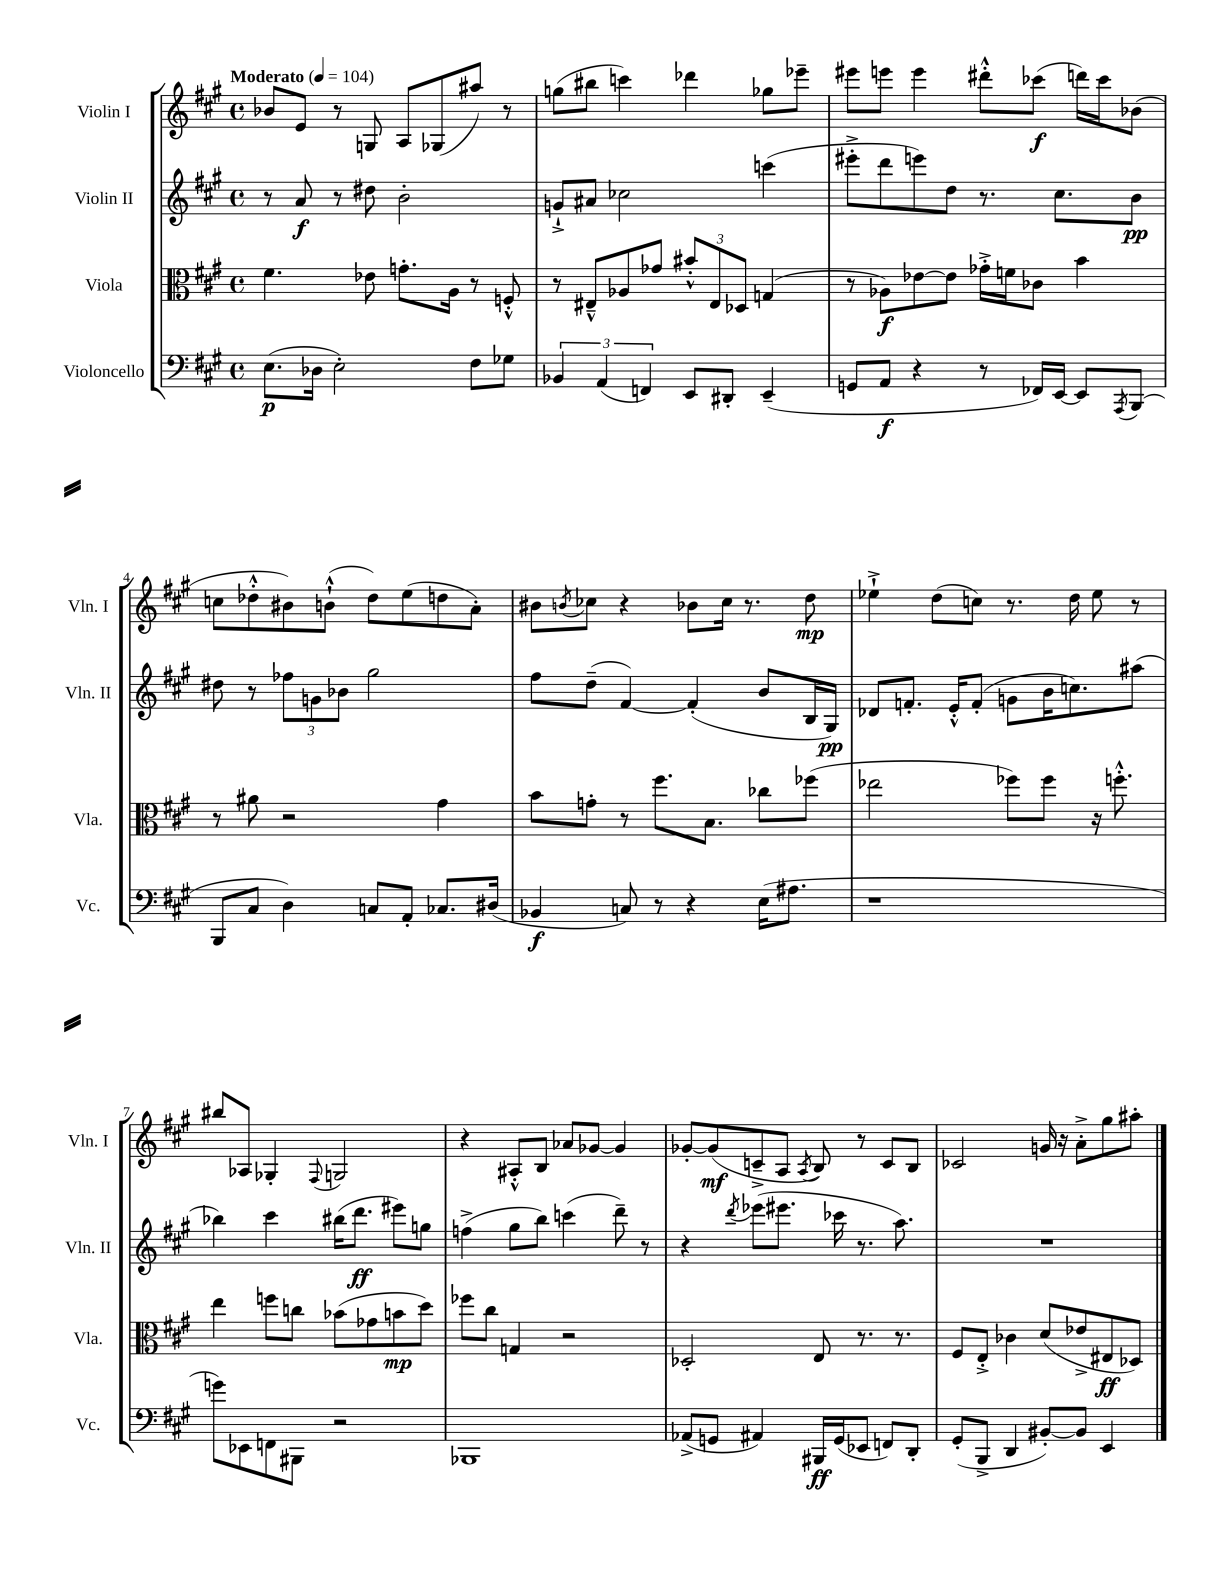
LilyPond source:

<<
\new StaffGroup <<
\new Staff = "s0" \with { instrumentName = "Violin I" shortInstrumentName = "Vln. I" } {
    \clef treble \key a \major \defaultTimeSignature \time 4/4 \tempo "Moderato" 4 = 104
    bes'8 e'8 r8 g8 a8 ges8( ais''8) r8 |
    g''8( bis''8 c'''4) des'''4 ges''8 ees'''8-- |
    eis'''8 e'''8 e'''4 dis'''8-.-^ ces'''8\f( d'''16) ces'''16 bes'8( |
    c''8 des''8-.-^ bis'8) b'8-!-^( des''8) e''8( d''8 a'8-.) |
    bis'8 \acciaccatura { b'8 } ces''8 r4 bes'8 ces''16 r8. d''8\mp |
    ees''4-!-> d''8( c''8) r8. d''16 ees''8 r8 |
    bis''8 aes8 ges4-. \appoggiatura { fis8 } g2 |
    r4 ais8-.-^ b8 aes'8 ges'8~ ges'4 |
    ges'8~-. ges'8\mf( c'8---> a8 \acciaccatura { a8 } b8) r8 c'8 b8 |
    ces'2 g'16 r16 a'8-.-> gis''8 ais''8-. \bar "|." |
}
\new Staff = "s1" \with { instrumentName = "Violin II" shortInstrumentName = "Vln. II" } {
    \clef treble \key a \major \defaultTimeSignature \time 4/4
    r8 a'8\f r8 dis''8 b'2-. |
    g'8-!-> ais'8 ces''2 c'''4( |
    eis'''8-.-> d'''8 e'''8) d''8 r8. cis''8. b'8\pp |
    dis''8 r8 \tuplet 3/2 { fes''8 g'8 bes'8 } gis''2 |
    fis''8 d''8--( fis'4~) fis'4-.( b'8 b16 gis16\pp) |
    des'8 f'8.-. e'16-.-^ f'8-.( g'8 b'16 c''8.) ais''8( |
    bes''4) cis'''4 bis''16( d'''8.\ff eis'''8) g''8 |
    f''4->( gis''8 b''8) c'''4( d'''8--) r8 |
    r4 \acciaccatura { d'''8 } ees'''8( eis'''8. ces'''16 r8. a''8.) |
    R1 \bar "|." |
}
\new Staff = "s2" \with { instrumentName = "Viola" shortInstrumentName = "Vla." } {
    \clef alto \key a \major \defaultTimeSignature \time 4/4
    fis'4. ees'8 g'8.-. a16 r8 f8-.-^ |
    r8 eis8---^ aes8 ges'8 \tuplet 3/2 { bis'8-.-^ eis8 des8 } g4( |
    r8 aes8\f) ees'8~ ees'8 ges'16-.-> f'16 ces'8 b'4 |
    r8 ais'8 r2 gis'4 |
    b'8 g'8-. r8 fis''8. b8. ces''8 fes''8( |
    ees''2 fes''8) fes''8 r16 f''8.-.-^ |
    e''4 f''8 c''8 bes'8( ges'8 b'8\mp d''8) |
    fes''8 cis''8 g4 r2 |
    des2-. e8 r8. r8. |
    fis8 e8-.-> ces'4 d'8( ees'8-> eis8\ff des8) \bar "|." |
}
\new Staff = "s3" \with { instrumentName = "Violoncello" shortInstrumentName = "Vc." } {
    \clef bass \key a \major \defaultTimeSignature \time 4/4
    e8.\p( des16 e2-.) fis8 ges8 |
    \tuplet 3/2 { bes,4 a,4( f,4) } e,8 dis,8-. e,4--( |
    g,8 a,8\f r4 r8 fes,16) e,16~ e,8 \acciaccatura { a,,8 } b,,8( |
    b,,8 cis8 d4) c8 a,8-. ces8. dis16( |
    bes,4\f c8) r8 r4 e16( ais8. |
    r1 |
    g'8) ees,8 f,8 bis,,8 r2 |
    bes,,1 |
    aes,8->( g,8 ais,4) bis,,16\ff g,16( ees,8 f,8) d,8-. |
    gis,8-.( b,,8-> d,4 bis,8~-.) bis,8 e,4 \bar "|." |
}
>>
>>
